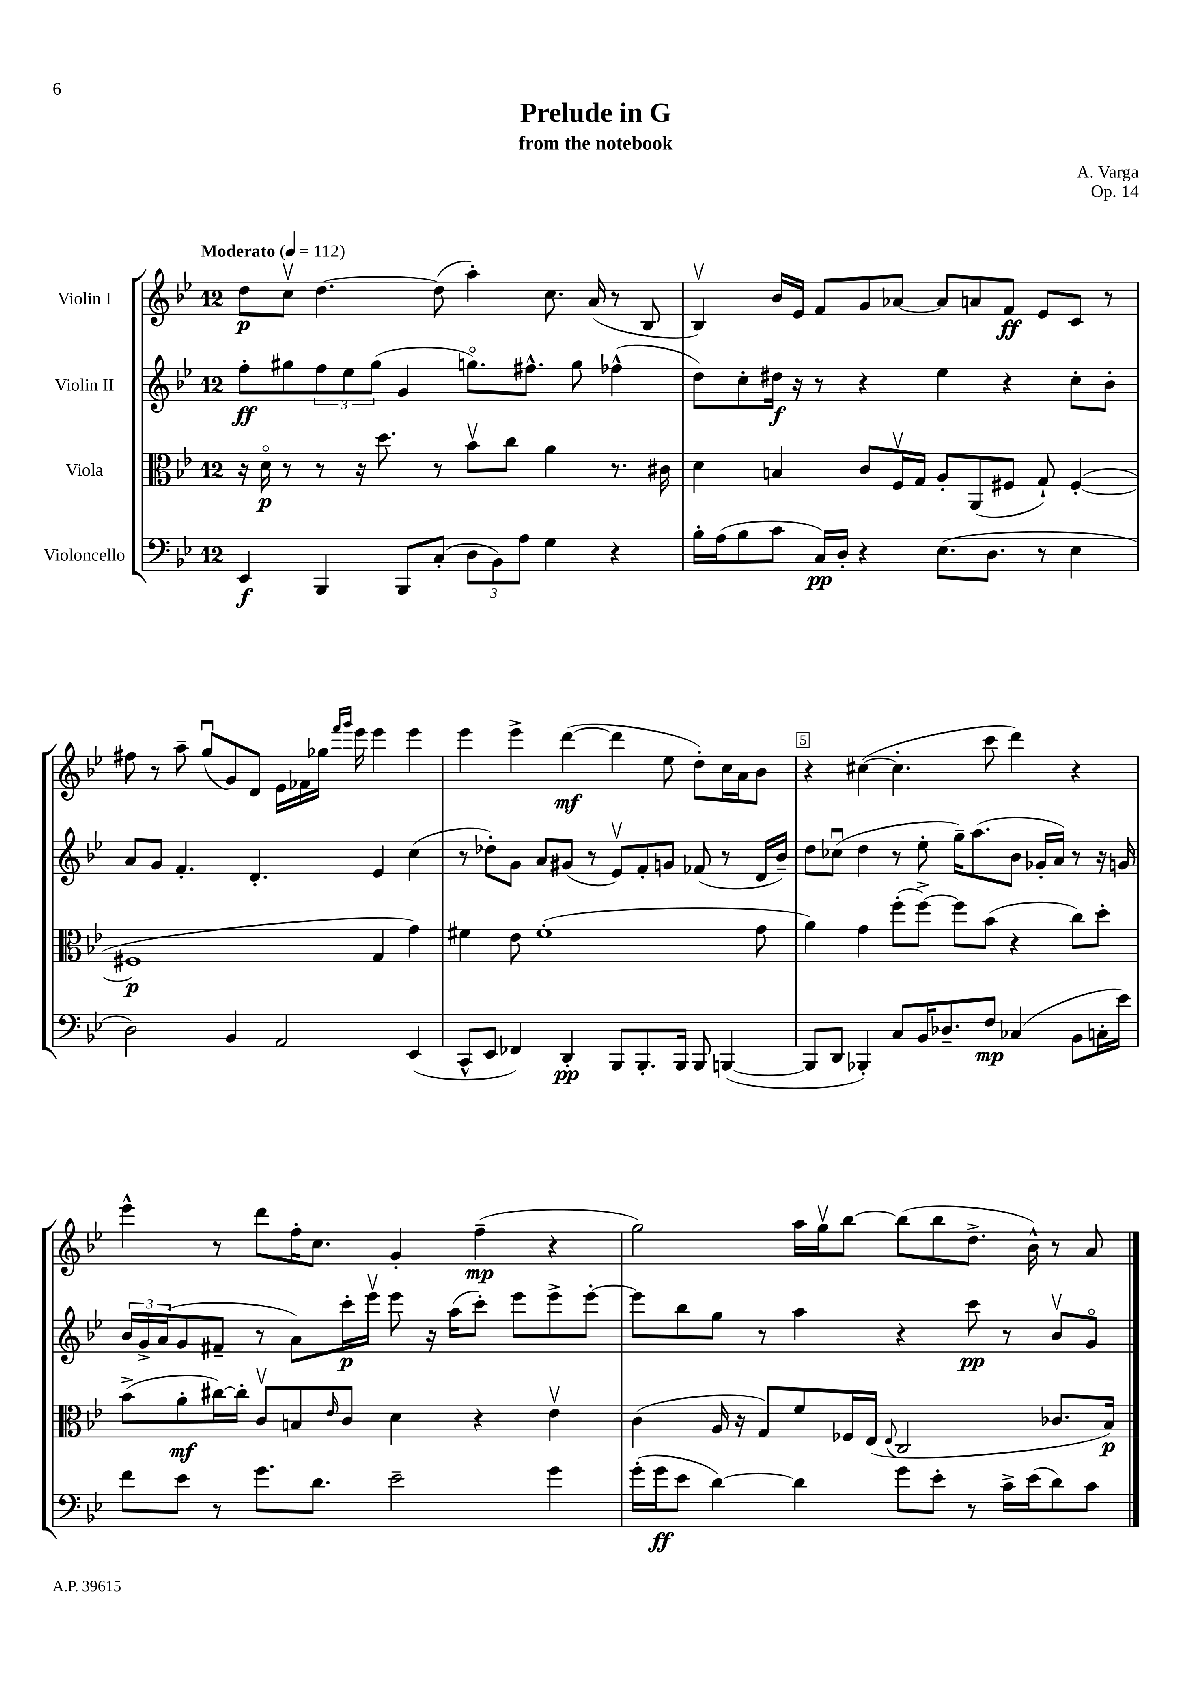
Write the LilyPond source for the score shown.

\header { title = "Prelude in G" composer = "A. Varga" subtitle = "from the notebook" opus = "Op. 14" }
<<
\new StaffGroup <<
\new Staff = "s0" \with { instrumentName = "Violin I" } {
    \clef treble \key bes \major \once \override Staff.TimeSignature.style = #'single-digit \time 12/8 \tempo "Moderato" 4 = 112
    d''8\p c''8\upbow d''4.~ d''8( a''4-.) c''8. a'16( r8 bes8 |
    bes4\upbow) bes'16 ees'16 f'8 g'8 aes'8~ aes'8 a'8 f'8\ff ees'8 c'8 r8 |
    fis''8 r8 a''8-- g''8\downbow( g'8) d'8 ees'16 fes'16 ges''16 \grace { f'''16 g'''16 } ees'''16 ees'''4 ees'''4 |
    ees'''4 ees'''4-> d'''4~\mf( d'''4 ees''8 d''8-.) c''16 a'16 bes'8 |
    r4 cis''4~( cis''4.-. c'''8 d'''4) r4 |
    ees'''4-^ r8 d'''8 f''16-. c''8. g'4-. f''4--\mp( r4 |
    g''2) a''16 g''16\upbow bes''8~ bes''8( bes''8 d''8.-> bes'16-^) r8 a'8 \bar "|." |
}
\new Staff = "s1" \with { instrumentName = "Violin II" } {
    \clef treble \key bes \major \once \override Staff.TimeSignature.style = #'single-digit \time 12/8
    f''8-.\ff gis''8 \tuplet 3/2 { f''8 ees''8 gis''8( } g'4 g''8.\flageolet) fis''8.-^ g''8 fes''4-^( |
    d''8) c''8-. dis''16\f r16 r8 r4 ees''4 r4 c''8-. bes'8-. |
    a'8 g'8 f'4.-. d'4.-. ees'4 c''4( |
    r8 des''8-.) g'8 a'8 gis'8( r8 ees'8\upbow) f'8-. g'8 fes'8( r8 d'16 bes'16--) |
    d''8 ces''8\downbow( d''4 r8 ees''8-. g''16--) a''8.( bes'8 ges'16-. a'16) r8 r16 g'16 |
    \tuplet 3/2 { bes'16 g'16-> a'16( } g'8 fis'8-- r8 a'8) c'''16-.\p ees'''16\upbow ees'''8 r16 a''16( c'''8-.) ees'''8 ees'''8-> ees'''8~-. |
    ees'''8 bes''8 g''8 r8 a''4 r4 c'''8\pp r8 bes'8\upbow g'8\flageolet \bar "|." |
}
\new Staff = "s2" \with { instrumentName = "Viola" } {
    \clef alto \key bes \major \once \override Staff.TimeSignature.style = #'single-digit \time 12/8
    r16 d'16\flageolet\p r8 r8 r16 d''8. r8 bes'8\upbow c''8 a'4 r8. cis'16 |
    d'4 b4 c'8 f16\upbow g16 a8-. a,8( fis8 g8-!) fis4~-.( |
    fis1\p g4 g'4) |
    fis'4 ees'8 fis'1-.( g'8 |
    a'4) g'4 f''8-.( f''8~->) f''8 bes'8( r4 c''8) d''8-. |
    bes'8->( a'8-.\mf cis''16~) cis''16-. c'8\upbow b8 \grace { ees'16 } c'8 d'4 r4 ees'4\upbow |
    c'4( a16 r16 g8) f'8 fes16 ees16( \appoggiatura { ees8 } c2 ces'8. bes16\p) \bar "|." |
}
\new Staff = "s3" \with { instrumentName = "Violoncello" } {
    \clef bass \key bes \major \once \override Staff.TimeSignature.style = #'single-digit \time 12/8
    ees,4\f bes,,4 bes,,8 c8-.( \tuplet 3/2 { d8 bes,8) a8 } g4 r4 |
    bes16-. a16( bes8 c'8 c16\pp) d16-. r4 ees8.( d8. r8 ees4 |
    d2) bes,4 a,2 ees,4( |
    c,8-^ ees,8 fes,4) d,4-.\pp bes,,8 bes,,8.-. bes,,16 bes,,8 b,,4~( |
    b,,8 d,8 bes,,4-.) c8 bes,16 des8.-- f8\mp ces4( bes,8 c16-. ees'16) |
    f'8 ees'8 r8 g'8. d'8. ees'2-- g'4 |
    g'16-.( g'16\ff ees'8 d'4~) d'4 g'8 ees'8-. r8 c'16-> ees'16( d'8) c'8 \bar "|." |
}
>>
>>
\layout { \context { \Score \override BarNumber.break-visibility = ##(#f #t #t) barNumberVisibility = #(every-nth-bar-number-visible 5) \override BarNumber.stencil = #(make-stencil-boxer 0.1 0.3 ly:text-interface::print) } }
